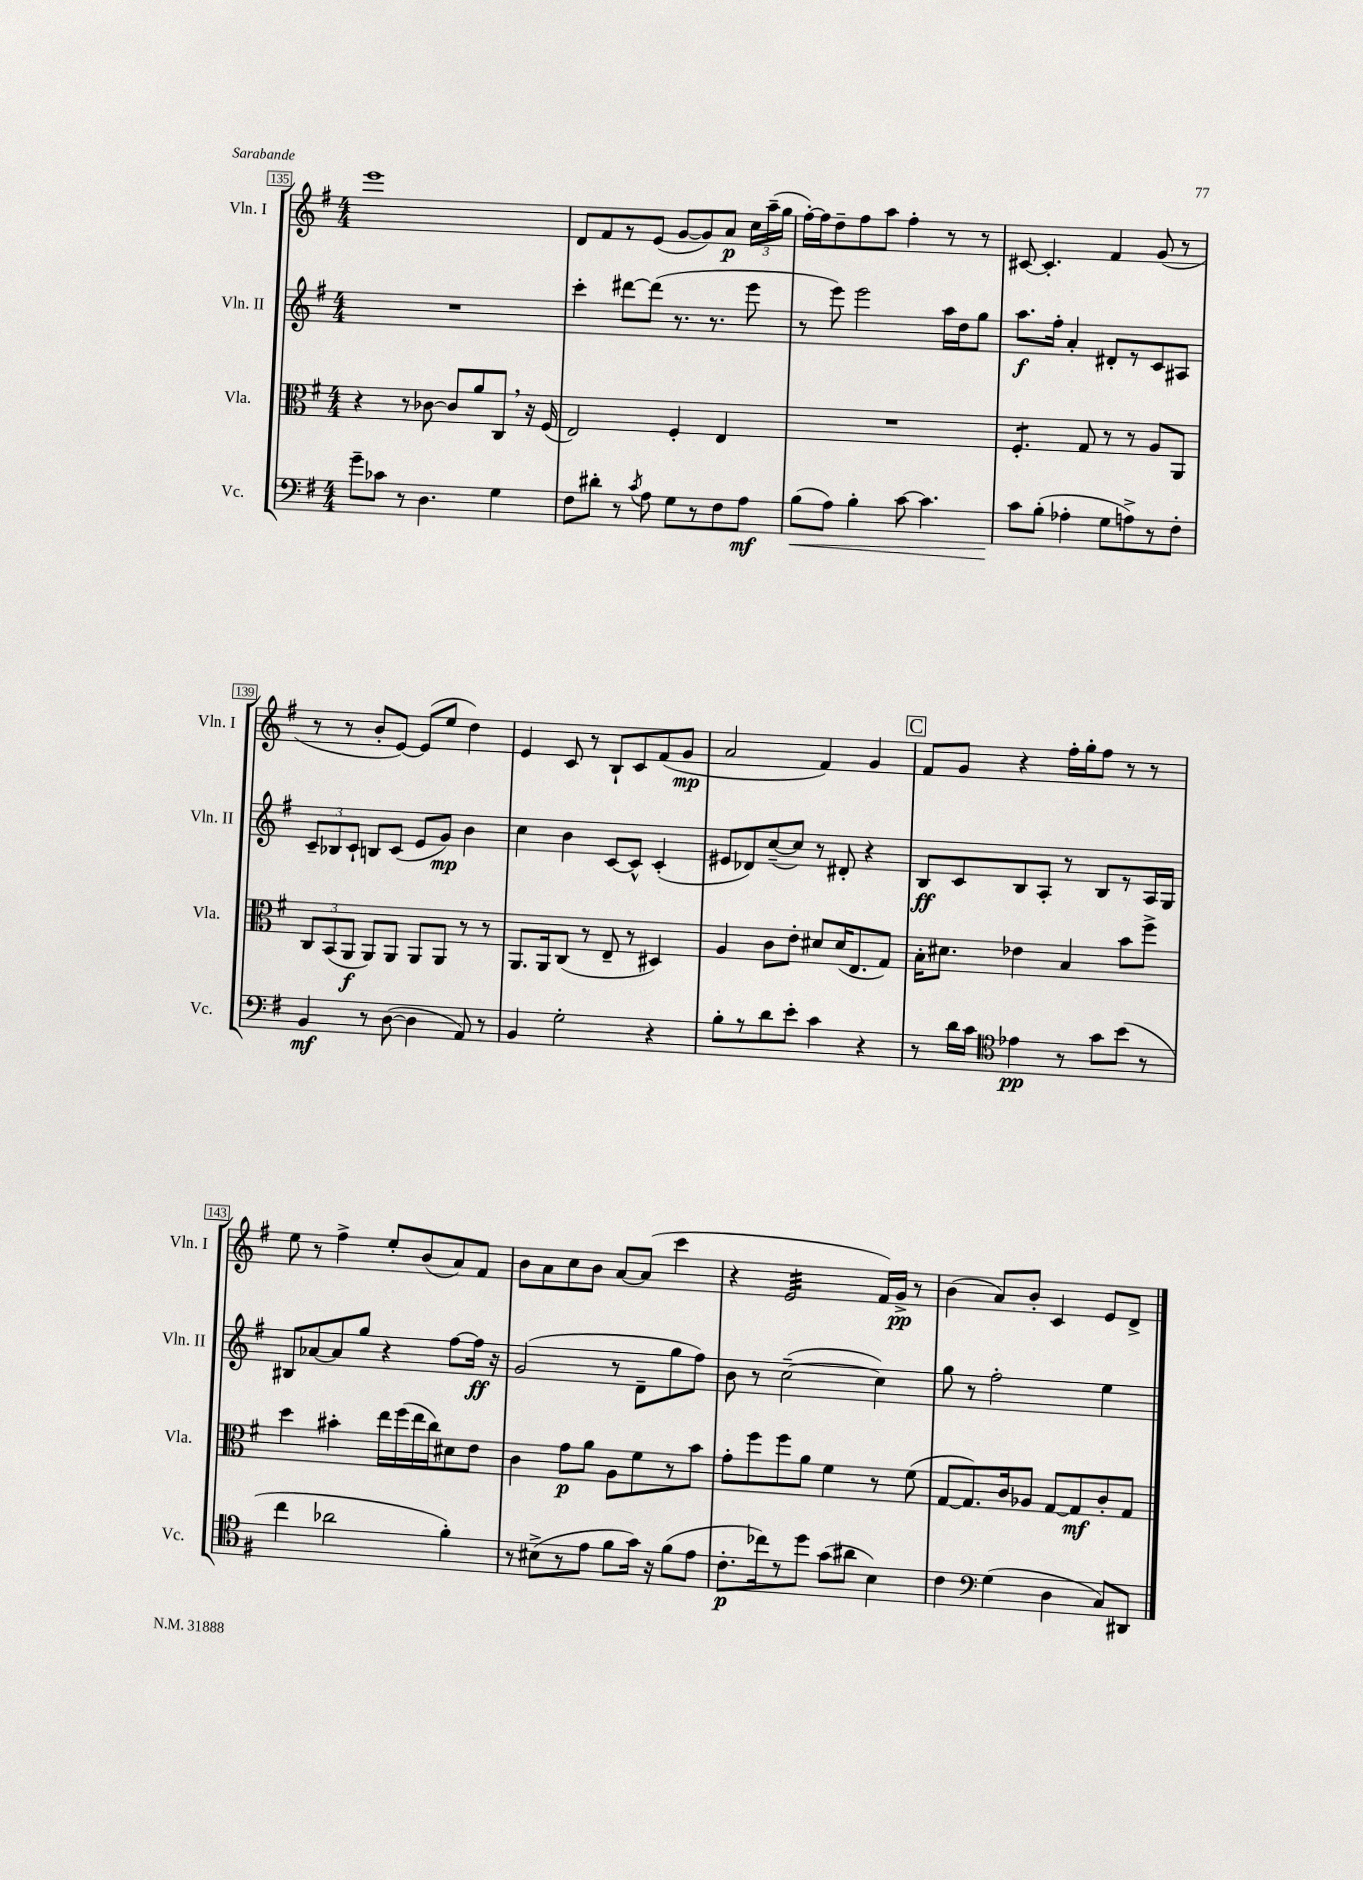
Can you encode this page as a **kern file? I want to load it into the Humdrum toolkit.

**kern	**kern	**kern	**kern
*staff4	*staff3	*staff2	*staff1
*clefF4	*clefC3	*clefG2	*clefG2
*k[f#]	*k[f#]	*k[f#]	*k[f#]
*M4/4	*M4/4	*M4/4	*M4/4
8g~\L	4r	1r	1eee
8c-\J	.	.	.
8r	8r	.	.
4.D\	[8c-\	.	.
.	8c-/]L	.	.
.	8a/	.	.
4G\	8C/J	.	.
.	16r	.	.
.	(16F#/	.	.
=	=	=	=
8F#\L	2E/)	4ccc'\	8d/L
8d#'\J	.	.	8f#/
8r	.	[8ddd#\L	8r
8qc/	.	.	.
8A\	.	(8ddd#\]J	(8e/J
8G\L	4F#'/	8.r	[8g/L
8r	.	.	8g/])
.	.	8.r	.
8F#\	4E/	.	8a/J
8A\J	.	8eee\	24cc\LL
.	.	.	(24aa~\
.	.	.	24gg\JJ
=	=	=	=
(8B\L	1r	8r	[16ff#'\LL)
.	.	.	16ff#\]J
8A\J)	.	8eee\)	8dd~\
4B'\	.	2eee\	8ff#\
.	.	.	8aa\J
[8c\	.	.	4ff#'\
4.c\]	.	.	.
.	.	16aa\LL	8r
.	.	16dd\J	.
.	.	8gg\J	8r
=	=	=	=
8c\L	4.F#'/	8.aa\L	[8c#/
(8B'\J	.	.	4.c#'/]
.	.	16ff#'\Jk	.
4A-'\	.	4a'/	.
.	8G/	.	.
8G\L	8r	8d#'/L	4f#/
8A^\)	8r	8r	.
8r	8A/L	8c/	(8g/
8F#'\J	8AA/J	8A#/J	8r
=	=	=	=
4BB/	12C/L	12c~/L	8r
.	(12BB/	12B-/	.
.	.	.	8r
.	12AA/J	12c`/J	.
8r	8AA/L)	8B/L	8b'/L
([8D\	8AA/J	(8c/J	[8e/J)
4D\]	8AA/L	8e/L	(8e/]L
.	8AA/J	8g/J)	8ee/J
8AA/)	8r	4b\	4dd\)
8r	8r	.	.
=	=	=	=
4BB/	8.AA/L	4cc\	4e/
.	16AA/k	.	.
2G'\	(8C/J	4b\	8c/
.	8r	.	8r
.	8E~/	[8c/L	8B`/L
.	8r	8c^^/]J	8c/
4r	4D#/)	(4c'/	(8f#/
.	.	.	8g/J
=	=	=	=
8B'\L	4A/	8e#/L	2a/
8r	.	8d-/)	.
8d\	8c\L	([8cc~/	.
8e'\J	8e'\J	8cc/]J)	.
4c\	8d#/L	8r	4f#/)
.	(16d#/K	8d#'/	.
.	8.E/	.	.
4r	.	4r	4g/
.	8G/J)	.	.
=	=	=	=
8r	16B'\LK	8B/L	8f#/L
.	8.d#\J	.	.
16d\LL	.	8c/	8g/J
16c\JJ	.	.	.
*clefC4	*	*	*
4e-\	4e-\	8B/	4r
.	.	8A'/J	.
8r	4B/	8r	16ff#'\LL
.	.	.	16gg'\J
8g\L	.	8B/L	8ff#\J
(8b\J	8b\L	8r	8r
8r	8ff#^\J	16A/L	8r
.	.	16G/JJ	.
=	=	=	=
4cc\	4dd\	8B#/L	8ee\
.	.	[8a-/	8r
2a-\	4b#'\	8a-/]	4ff#^\
.	.	8gg/J	.
.	16ee\LL	4r	8ee'/L
.	(16ff#\	.	.
.	16ee\	.	(8b/
.	16cc\J)	.	.
4f#'\)	8d#\	[8ff#\L	8a/)
.	8e\J	16ff#\]Jk	8f#/J
.	.	16r	.
=	=	=	=
8r	4c\	(2g/	8b\L
(8B#^\L	.	.	8a\
8r	8g\L	.	8cc\
8e\J	8a\J	.	8b\J
8f#\L	8A\L	8r	[8a/L
16g\Jk)	8f#\	8d~\L	(8a/]J
16r	.	.	.
(8f#\L	8r	8gg\	4ccc\
8e\J	8b\J	8ff#\J)	.
=	=	=	=
8.c'\L	8g'\L	8b\	4r
.	8ff#\	8r	.
16cc-\k)	.	.	.
8r	8ff#\	([2cc~\	2e/
8dd\J	8a\J	.	.
(8g\L	4f#\	.	.
8a#\J	.	.	.
4B\)	8r	4cc\])	16f#/LL)
.	.	.	16g^/JJ
.	(8f#\	.	8r
=	=	=	=
4c\	[8G/L	8gg\	(4b\
.	8.G/])	8r	.
*clefF4	*	*	*
(4G\	.	2ff#'\	8a/L)
.	16c/k	.	.
.	8A-/J	.	8b'/J
4D\	[8G/L	.	4c/
.	8G/]	.	.
8C/L)	8c'/	4ee\	8e/L
8DD#/J	8G/J	.	8d^/J
==	==	==	==
*-	*-	*-	*-
